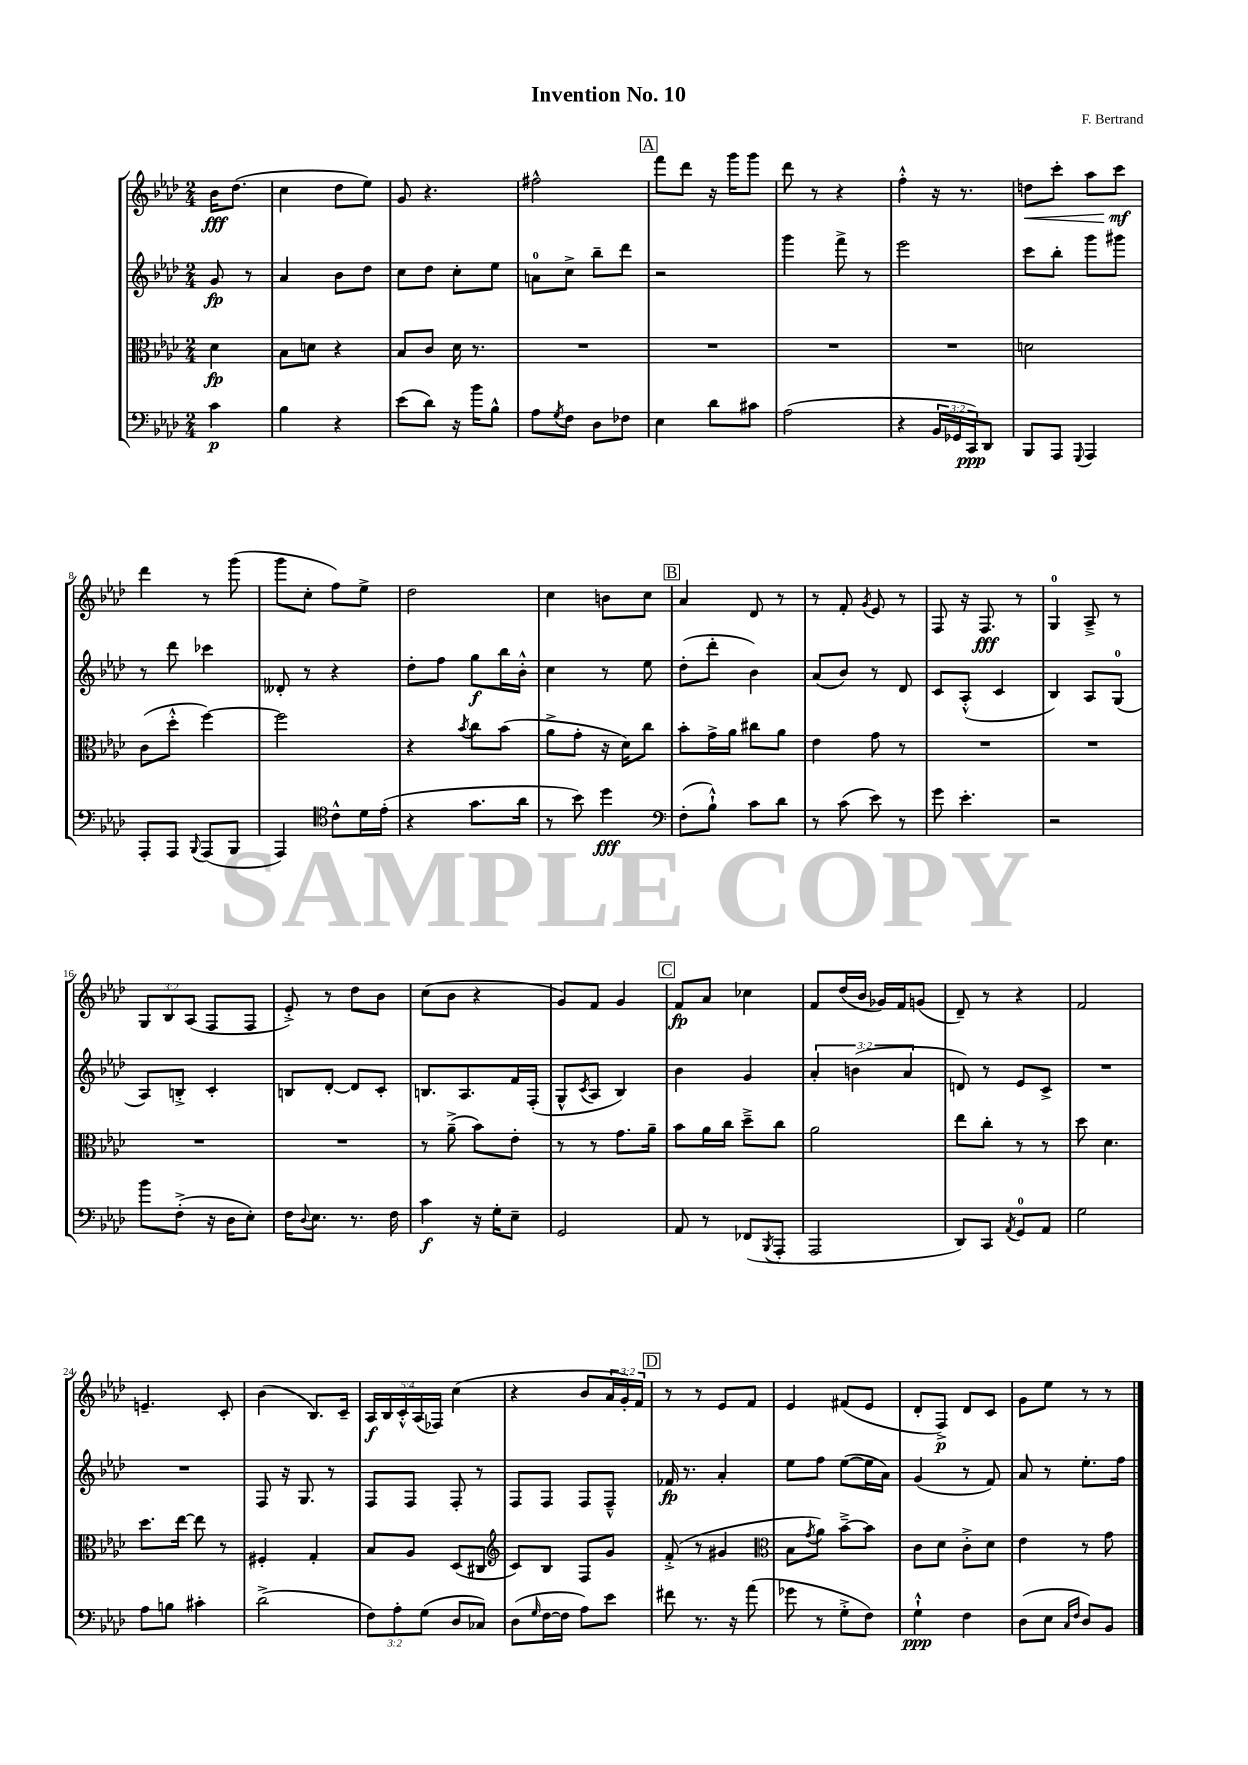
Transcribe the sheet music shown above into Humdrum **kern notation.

**kern	**dynam	**kern	**dynam	**kern	**dynam	**kern	**dynam
*part4	*part4	*part3	*part3	*part2	*part2	*part1	*part1
*staff4	*staff4	*staff3	*staff3	*staff2	*staff2	*staff1	*staff1
*clefF4	*	*clefC3	*	*clefG2	*	*clefG2	*
*k[b-e-a-d-]	*	*k[b-e-a-d-]	*	*k[b-e-a-d-]	*	*k[b-e-a-d-]	*
*M2/4	*	*M2/4	*	*M2/4	*	*M2/4	*
=	=	=	=	=	=	=	=
4c\	p	4d-\	fp	8g/	fp	16b-\KL	fff
.	.	.	.	.	.	(8.dd-\J	.
.	.	.	.	8r	.	.	.
=1	=1	=1	=1	=1	=1	=1	=1
4B-\	.	8B-\L	.	4a-/	.	4cc\	.
.	.	8dn\J	.	.	.	.	.
4r	.	4r	.	8b-\L	.	8dd-\L	.
.	.	.	.	8dd-\J	.	8ee-\J)	.
=2	=2	=2	=2	=2	=2	=2	=2
(8e-\L	.	8B-/L	.	8cc\L	.	8g/	.
8d-\J)	.	8c/J	.	8dd-\J	.	4.r	.
16r	.	16d-\	.	8cc'\L	.	.	.
16b-\KL	.	8.r	.	.	.	.	.
8B-^^\J	.	.	.	8ee-\J	.	.	.
=3	=3	=3	=3	=3	=3	=3	=3
8A-\L	.	2r	.	8an\L	.	2ff#X^^\	.
8qG/	.	.	.	.	.	.	.
8F\J	.	.	.	8cc^\J	.	.	.
8D-\L	.	.	.	8bb-~\L	.	.	.
8F-X\J	.	.	.	8ddd-\J	.	.	.
!!LO:REH:place=s1:t=A
=4	=4	=4	=4	=4	=4	=4	=4
4E-\	.	2r	.	2r	.	8fff\L	.
.	.	.	.	.	.	8ddd-\J	.
8d-\L	.	.	.	.	.	16r	.
.	.	.	.	.	.	16ggg\KL	.
8c#X\J	.	.	.	.	.	8ggg\J	.
=5	=5	=5	=5	=5	=5	=5	=5
(2A-\	.	2r	.	4ggg\	.	8ddd-\	.
.	.	.	.	.	.	8r	.
.	.	.	.	8fff^\	.	4r	.
.	.	.	.	8r	.	.	.
=6	=6	=6	=6	=6	=6	=6	=6
4r	.	2r	.	2eee-\	.	4ff'^^\	.
24BB-/LL	.	.	.	.	.	16r	.
24GG-X/	.	.	.	.	.	.	.
.	.	.	.	.	.	8.r	.
24CC/J)	ppp	.	.	.	.	.	.
8DD-/J	.	.	.	.	.	.	.
=7	=7	=7	=7	=7	=7	=7	=7
!	!	!	!	!	!	!	!LO:HP:b
8BBB-/L	.	2dn\	.	8ccc\L	.	8ddn\L	<
8AAA-/J	.	.	.	8bb-'\J	.	8ccc'\J	.
8qqGGG/	.	.	.	.	.	.	.
4AAA-/	.	.	.	8ggg\L	.	8aa-\L	.
.	.	.	.	8ggg#X\J	.	8ccc\J	mf
.	.	.	.	.	.	.	[
!!LO:LB:g=z
=8	=8	=8	=8	=8	=8	=8	=8
8AAA-'/L	.	(8c\L	.	8r	.	4ddd-\	.
8AAA-/J	.	8dd-'^^\J	.	8ddd-\	.	.	.
8qqBBB-/	.	.	.	.	.	.	.
(8AAA-/L	.	[4ff\)	.	4ccc-X\	.	8r	.
8BBB-/J	.	.	.	.	.	(8ggg\	.
=9	=9	=9	=9	=9	=9	=9	=9
4AAA-/)	.	2ff\]	.	8d--X'/	.	8ggg\L	.
.	.	.	.	8r	.	8cc'\J	.
*clefC4	*	*	*	*	*	*	*
8c^^\L	.	.	.	4r	.	8ff\L)	.
16d-\L	.	.	.	.	.	8ee-^\J	.
(16e-'\JJ	.	.	.	.	.	.	.
=10	=10	=10	=10	=10	=10	=10	=10
4r	.	4r	.	8dd-'\L	.	2dd-\	.
.	.	.	.	8ff\J	.	.	.
.	.	8qb-/	.	.	.	.	.
8.g\L	.	8cc\L	.	8gg\L	f	.	.
.	.	(8b-\J	.	16bb-\L	.	.	.
16a-\Jk	.	.	.	16b-'^^\JJ	.	.	.
=11	=11	=11	=11	=11	=11	=11	=11
8r	.	8a-^\L	.	4cc\	.	4cc\	.
8b-\)	.	8g'\J	.	.	.	.	.
4dd-\	fff	16r	.	8r	.	8bn\L	.
.	.	16d-\KL)	.	.	.	.	.
.	.	8cc\J	.	8ee-\	.	8cc\J	.
!!LO:REH:place=s1:t=B
=12	=12	=12	=12	=12	=12	=12	=12
*clefF4	*	*	*	*	*	*	*
(8F'\L	.	8b-'\L	.	(8dd-'\L	.	4a-/	.
8B-`^^\J)	.	16g^\L	.	8ddd-'\J	.	.	.
.	.	16a-\JJ	.	.	.	.	.
8c\L	.	8cc#X\L	.	4b-\)	.	8d-/	.
8d-\J	.	8a-\J	.	.	.	8r	.
=13	=13	=13	=13	=13	=13	=13	=13
8r	.	4e-\	.	(8a-/L	.	8r	.
(8c\	.	.	.	8b-/J)	.	8f'/	.
.	.	.	.	.	.	8qg/	.
8e-\)	.	8g\	.	8r	.	8e-/	.
8r	.	8r	.	8d-/	.	8r	.
=14	=14	=14	=14	=14	=14	=14	=14
8g\	.	2r	.	8c/L	.	8F/	.
4.e-'\	.	.	.	(8A-'^^/J	.	16r	.
.	.	.	.	.	.	8.F/	fff
.	.	.	.	4c/	.	.	.
.	.	.	.	.	.	8r	.
=15	=15	=15	=15	=15	=15	=15	=15
2r	.	2r	.	4B-/)	.	4G/	.
.	.	.	.	8A-/L	.	8A-~^/	.
.	.	.	.	(8G/J	.	8r	.
!!LO:LB:g=z
=16	=16	=16	=16	=16	=16	=16	=16
8b-\L	.	2r	.	8A-/L)	.	12G/L	.
.	.	.	.	.	.	12B-/	.
(8F'^\J	.	.	.	8Bn'^/J	.	.	.
.	.	.	.	.	.	(12A-/J	.
16r	.	.	.	4c'/	.	8F/L	.
16D-\KL	.	.	.	.	.	.	.
8E-'\J)	.	.	.	.	.	8F/J	.
=17	=17	=17	=17	=17	=17	=17	=17
16F\KL	.	2r	.	8Bn/L	.	8e-'^/)	.
8qqD-/	.	.	.	.	.	.	.
8.E-\J	.	.	.	.	.	.	.
.	.	.	.	[8d-'/J	.	8r	.
8.r	.	.	.	8d-/L]	.	8dd-\L	.
.	.	.	.	8c'/J	.	8b-\J	.
16F\	.	.	.	.	.	.	.
=18	=18	=18	=18	=18	=18	=18	=18
4c\	f	8r	.	8.Bn/L	.	(8cc\L	.
.	.	(8a-~^\	.	.	.	8b-\J	.
.	.	.	.	8.A-/	.	.	.
16r	.	8b-\L)	.	.	.	4r	.
16G'\KL	.	.	.	.	.	.	.
8E-~\J	.	8e-'\J	.	16f/L	.	.	.
.	.	.	.	(16F'/JJ	.	.	.
=19	=19	=19	=19	=19	=19	=19	=19
2GG/	.	8r	.	8G^^/L	.	8g/L)	.
.	.	.	.	8qc/	.	.	.
.	.	8r	.	8A-/J	.	8f/J	.
.	.	8.g\L	.	4B-/)	.	4g/	.
.	.	16a-~\Jk	.	.	.	.	.
!!LO:REH:place=s1:t=C
=20	=20	=20	=20	=20	=20	=20	=20
8AA-/	.	8b-\L	.	4b-\	.	8f/L	fp
8r	.	16a-\L	.	.	.	8a-/J	.
.	.	16cc\JJ	.	.	.	.	.
(8FF-X/L	.	8dd-~^\L	.	4g/	.	4cc-X\	.
8qBBB-/	.	.	.	.	.	.	.
8AAA-'/J	.	8cc\J	.	.	.	.	.
=21	=21	=21	=21	=21	=21	=21	=21
2AAA-/	.	2a-\	.	6a-'/	.	8f/L	.
.	.	.	.	.	.	(16dd-/L	.
.	.	.	.	(6bn\	.	.	.
.	.	.	.	.	.	16b-/JJ	.
.	.	.	.	.	.	16g-X/LL)	.
.	.	.	.	.	.	16f/J	.
.	.	.	.	6a-/	.	.	.
.	.	.	.	.	.	(8gn/J	.
=22	=22	=22	=22	=22	=22	=22	=22
8DD-/L)	.	8ee-\L	.	8dn/)	.	8d-~/)	.
8CC/J	.	8cc'\J	.	8r	.	8r	.
8qAA-/	.	.	.	.	.	.	.
8GG/L	.	8r	.	8e-/L	.	4r	.
8AA-/J	.	8r	.	8c^/J	.	.	.
=23	=23	=23	=23	=23	=23	=23	=23
2G\	.	8dd-\	.	2r	.	2f/	.
.	.	4.d-\	.	.	.	.	.
!!LO:LB:g=z
=24	=24	=24	=24	=24	=24	=24	=24
8A-\L	.	8.dd-\L	.	2r	.	4.en~/	.
8Bn\J	.	.	.	.	.	.	.
.	.	[16ee-\Jk	.	.	.	.	.
4c#X'\	.	8ee-\]	.	.	.	.	.
.	.	8r	.	.	.	8c'/	.
=25	=25	=25	=25	=25	=25	=25	=25
(2d-^\	.	4F#X'/	.	8F/	.	(4b-\	.
.	.	.	.	16r	.	.	.
.	.	.	.	8.G/	.	.	.
.	.	4G'/	.	.	.	8.B-/L)	.
.	.	.	.	8r	.	.	.
.	.	.	.	.	.	16c~/Jk	.
=26	=26	=26	=26	=26	=26	=26	=26
12F\L)	.	8B-/L	.	8F/L	.	20A-/LL	f
.	.	.	.	.	.	20B-/	.
12A-'\	.	.	.	.	.	.	.
.	.	.	.	.	.	20c'^^/	.
.	.	8A-/J	.	8F/J	.	.	.
.	.	.	.	.	.	(20A-/	.
(12G\J	.	.	.	.	.	.	.
.	.	.	.	.	.	20F-X/JJ)	.
8D-/L	.	(8D-/L	.	8F'/	.	(4cc\	.
8C-X/J)	.	8C#X/J	.	8r	.	.	.
=27	=27	=27	=27	=27	=27	=27	=27
*	*	*clefG2	*	*	*	*	*
(8D-\L	.	8c/L)	.	8F/L	.	4r	.
16qqG/	.	.	.	.	.	.	.
[16F\L	.	8B-/J	.	8F/J	.	.	.
16F\JJ]	.	.	.	.	.	.	.
8A-\L)	.	8F/L	.	8F/L	.	8b-/L	.
8e-\J	.	8g/J	.	8F~^^/J	.	24a-/L	.
.	.	.	.	.	.	24g'/)	.
.	.	.	.	.	.	24f/JJ	.
!!LO:REH:place=s1:t=D
=28	=28	=28	=28	=28	=28	=28	=28
8f#X\	.	(8f'^/	.	16f-X/	fp	8r	.
.	.	.	.	8.r	.	.	.
8.r	.	8r	.	.	.	8r	.
.	.	4g#X/	.	4a-'/	.	8e-/L	.
16r	.	.	.	.	.	.	.
(8a-\	.	.	.	.	.	8f/J	.
=29	=29	=29	=29	=29	=29	=29	=29
*	*	*clefC3	*	*	*	*	*
8g-X\	.	8B-\L	.	8ee-\L	.	4e-/	.
.	.	8qg/	.	.	.	.	.
8r	.	8a-\J)	.	8ff\J	.	.	.
8G'^\L	.	[8b-~^\L	.	([8ee-\L	.	(8f#X/L	.
8F\J)	.	8b-\J]	.	16ee-\L]	.	8e-/J	.
.	.	.	.	16a-\JJ)	.	.	.
=30	=30	=30	=30	=30	=30	=30	=30
4G`^^\	ppp	8c\L	.	(4g/	.	8d-'/L	.
.	.	8d-\J	.	.	.	8F^/J)	p
4F\	.	8c'^\L	.	8r	.	8d-/L	.
.	.	8d-\J	.	8f/)	.	8c/J	.
=31	=31	=31	=31	=31	=31	=31	=31
(8D-\L	.	4e-\	.	8a-/	.	8g\L	.
8E-\J	.	.	.	8r	.	8ee-\J	.
16qqC/LL	.	.	.	.	.	.	.
16qqF/JJ	.	.	.	.	.	.	.
8D-/L)	.	8r	.	8.ee-'\L	.	8r	.
8BB-/J	.	8g\	.	.	.	8r	.
.	.	.	.	16ff\Jk	.	.	.
==	==	==	==	==	==	==	==
*-	*-	*-	*-	*-	*-	*-	*-
